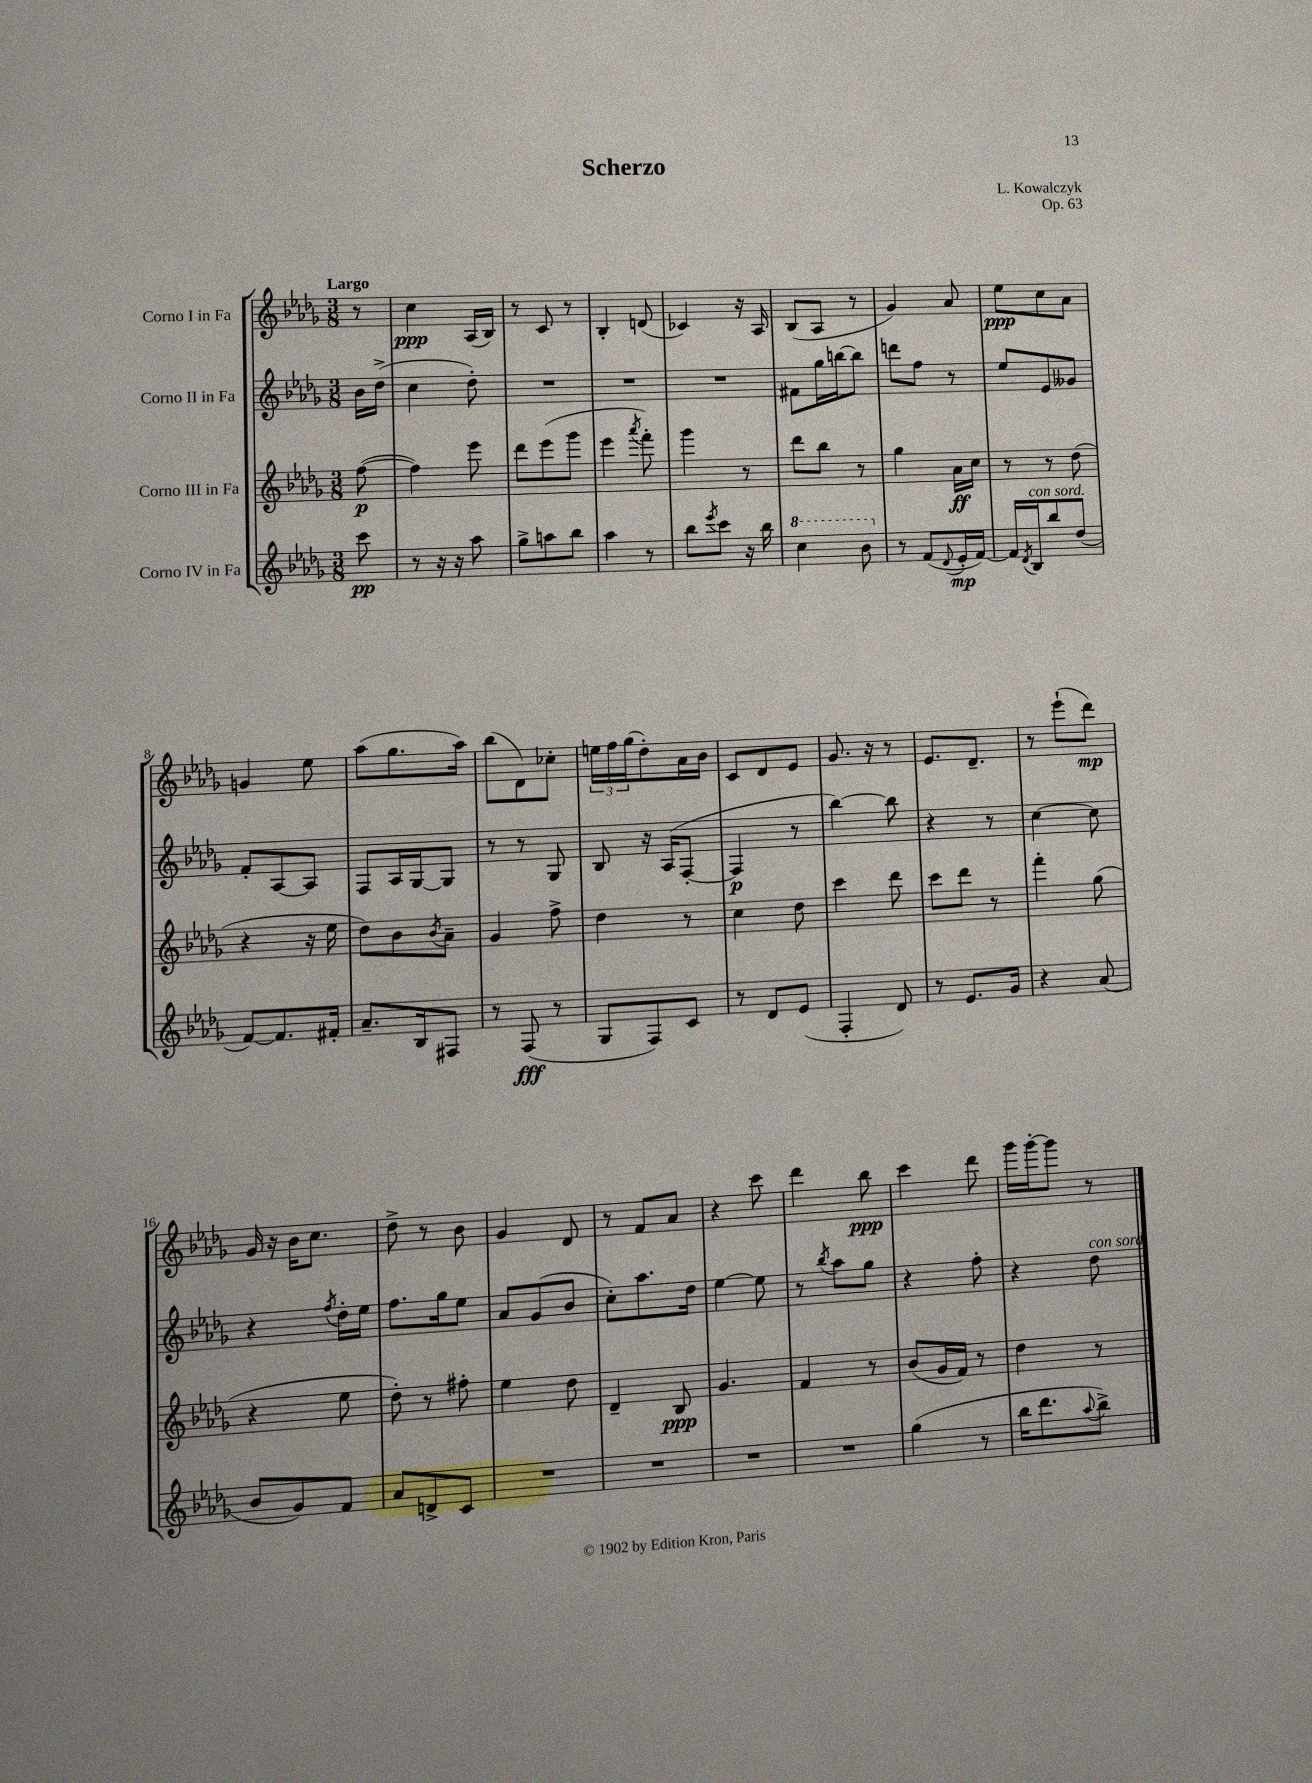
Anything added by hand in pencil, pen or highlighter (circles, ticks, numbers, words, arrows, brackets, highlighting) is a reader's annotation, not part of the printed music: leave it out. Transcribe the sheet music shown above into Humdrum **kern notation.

**kern	**kern	**kern	**kern
*staff4	*staff3	*staff2	*staff1
*clefG2	*clefG2	*clefG2	*clefG2
*k[b-e-a-d-g-]	*k[b-e-a-d-g-]	*k[b-e-a-d-g-]	*k[b-e-a-d-g-]
*M3/8	*M3/8	*M3/8	*M3/8
8ccc	([8ff	16b-	8r
.	.	(16dd-^	.
=	=	=	=
8r	4ff])	4cc	4cc
16r	.	.	.
16r	.	.	.
8aa-	8eee-	8dd-')	(16A-
.	.	.	16B-)
=	=	=	=
8gg-^	8ddd-	4.r	8r
8aa	(8eee-	.	8c
8bb-	8ggg-	.	8r
=	=	=	=
4aa-	4eee-	4.r	4B-'
.	8qaaa-	.	.
8r	8fff')	.	(8d
=	=	=	=
8bb-	4ggg-	4.r	4c-)
8qeee-	.	.	.
8ccc	.	.	.
16r	8r	.	16r
16bb-	.	.	16A-
=	=	=	=
4ccc	8ddd-	8f#	(8B-
.	8bb-	16gg-	8A-
.	.	[16bb	.
8bb-	8r	8bb]	8r
=	=	=	=
8r	4gg-	8ddd	4g-)
(8f	.	8ff	.
8qqd-	.	.	.
16e-'	16a-	8r	8a-
[16f)	16cc	.	.
=	=	=	=
16f]	8r	8ee-	8ee-
8qd-	.	.	.
16B-	.	.	.
8bb-	8r	8e-	8cc
(8dd-	(8dd-	8g--	8a-
=	=	=	=
[8f)	4r	8f'	4g
8.f]	.	[8A-	.
.	16r	8A-]	8ee-
16f#'	16ee-	.	.
=	=	=	=
8.a-~	8dd-)	8F	(8aa-
.	8b-	16A-	8.gg-
16B-	.	[16G-	.
.	8qb-	.	.
8F#	8a-~	8G-]	.
.	.	.	16aa-)
=	=	=	=
8r	4g-	8r	(8bb-
(8F	.	8r	8d-)
8r	8ff^	8G-	8cc-'
=	=	=	=
8G-	4dd-	8B-	24ee
.	.	.	24ff
.	.	.	(24gg-
8F)	.	16r	8dd-')
.	.	(16A-	.
8c	8r	[8F'	16a-
.	.	.	16b-
=	=	=	=
8r	4cc	4F]	8c
8d-	.	.	8d-
(8e-	8dd-	8r	8e-
=	=	=	=
4F'	4ccc	[4bb-)	8.g-
.	.	.	16r
8d-)	8ddd-	8bb-]	8r
=	=	=	=
8r	8ccc	4r	8.e-
8.e-	8ddd-	.	.
.	.	.	8.d-~
.	8r	8r	.
16g-	.	.	.
=	=	=	=
4r	4fff'	[4cc	8r
.	.	.	(8eee-`
(8a-	(8gg-	8cc]	8ddd-)
=	=	=	=
8b-	4r	4r	16g-
.	.	.	16r
8g-)	.	.	16b-
.	.	.	8.cc
.	.	8qff	.
8f	8ee-	16dd-'	.
.	.	16ee-	.
=	=	=	=
8a-	8dd-')	8.ff	8dd-^
8d^	8r	.	8r
.	.	16gg-	.
8c	8ff#'	8ee-	8b-
=	=	=	=
4.r	4ee-	8a-	4g-
.	.	(8g-	.
.	8dd-	8b-	8d-
=	=	=	=
4.r	4d-~	8cc')	8r
.	.	8.aa-	8f
.	8B-	.	8a-
.	.	16dd-	.
=	=	=	=
4.r	4.g-	[4ee-	4r
.	.	8ee-]	8ccc
=	=	=	=
4.r	4f	8r	4ddd-
.	.	8qbb-	.
.	.	8aa-	.
.	8r	8gg-	8bb-
=	=	=	=
(4gg-	(8b-	4r	4ccc
.	16g-	.	.
.	16f)	.	.
8r	8r	8ff'	8ddd-
=	=	=	=
16bb-	4dd-	4r	16ggg-
8.ddd-	.	.	[16ggg-'
.	.	.	8ggg-]
8qqaa-	.	.	.
8bb-^)	8r	8dd-	8r
==	==	==	==
*-	*-	*-	*-
